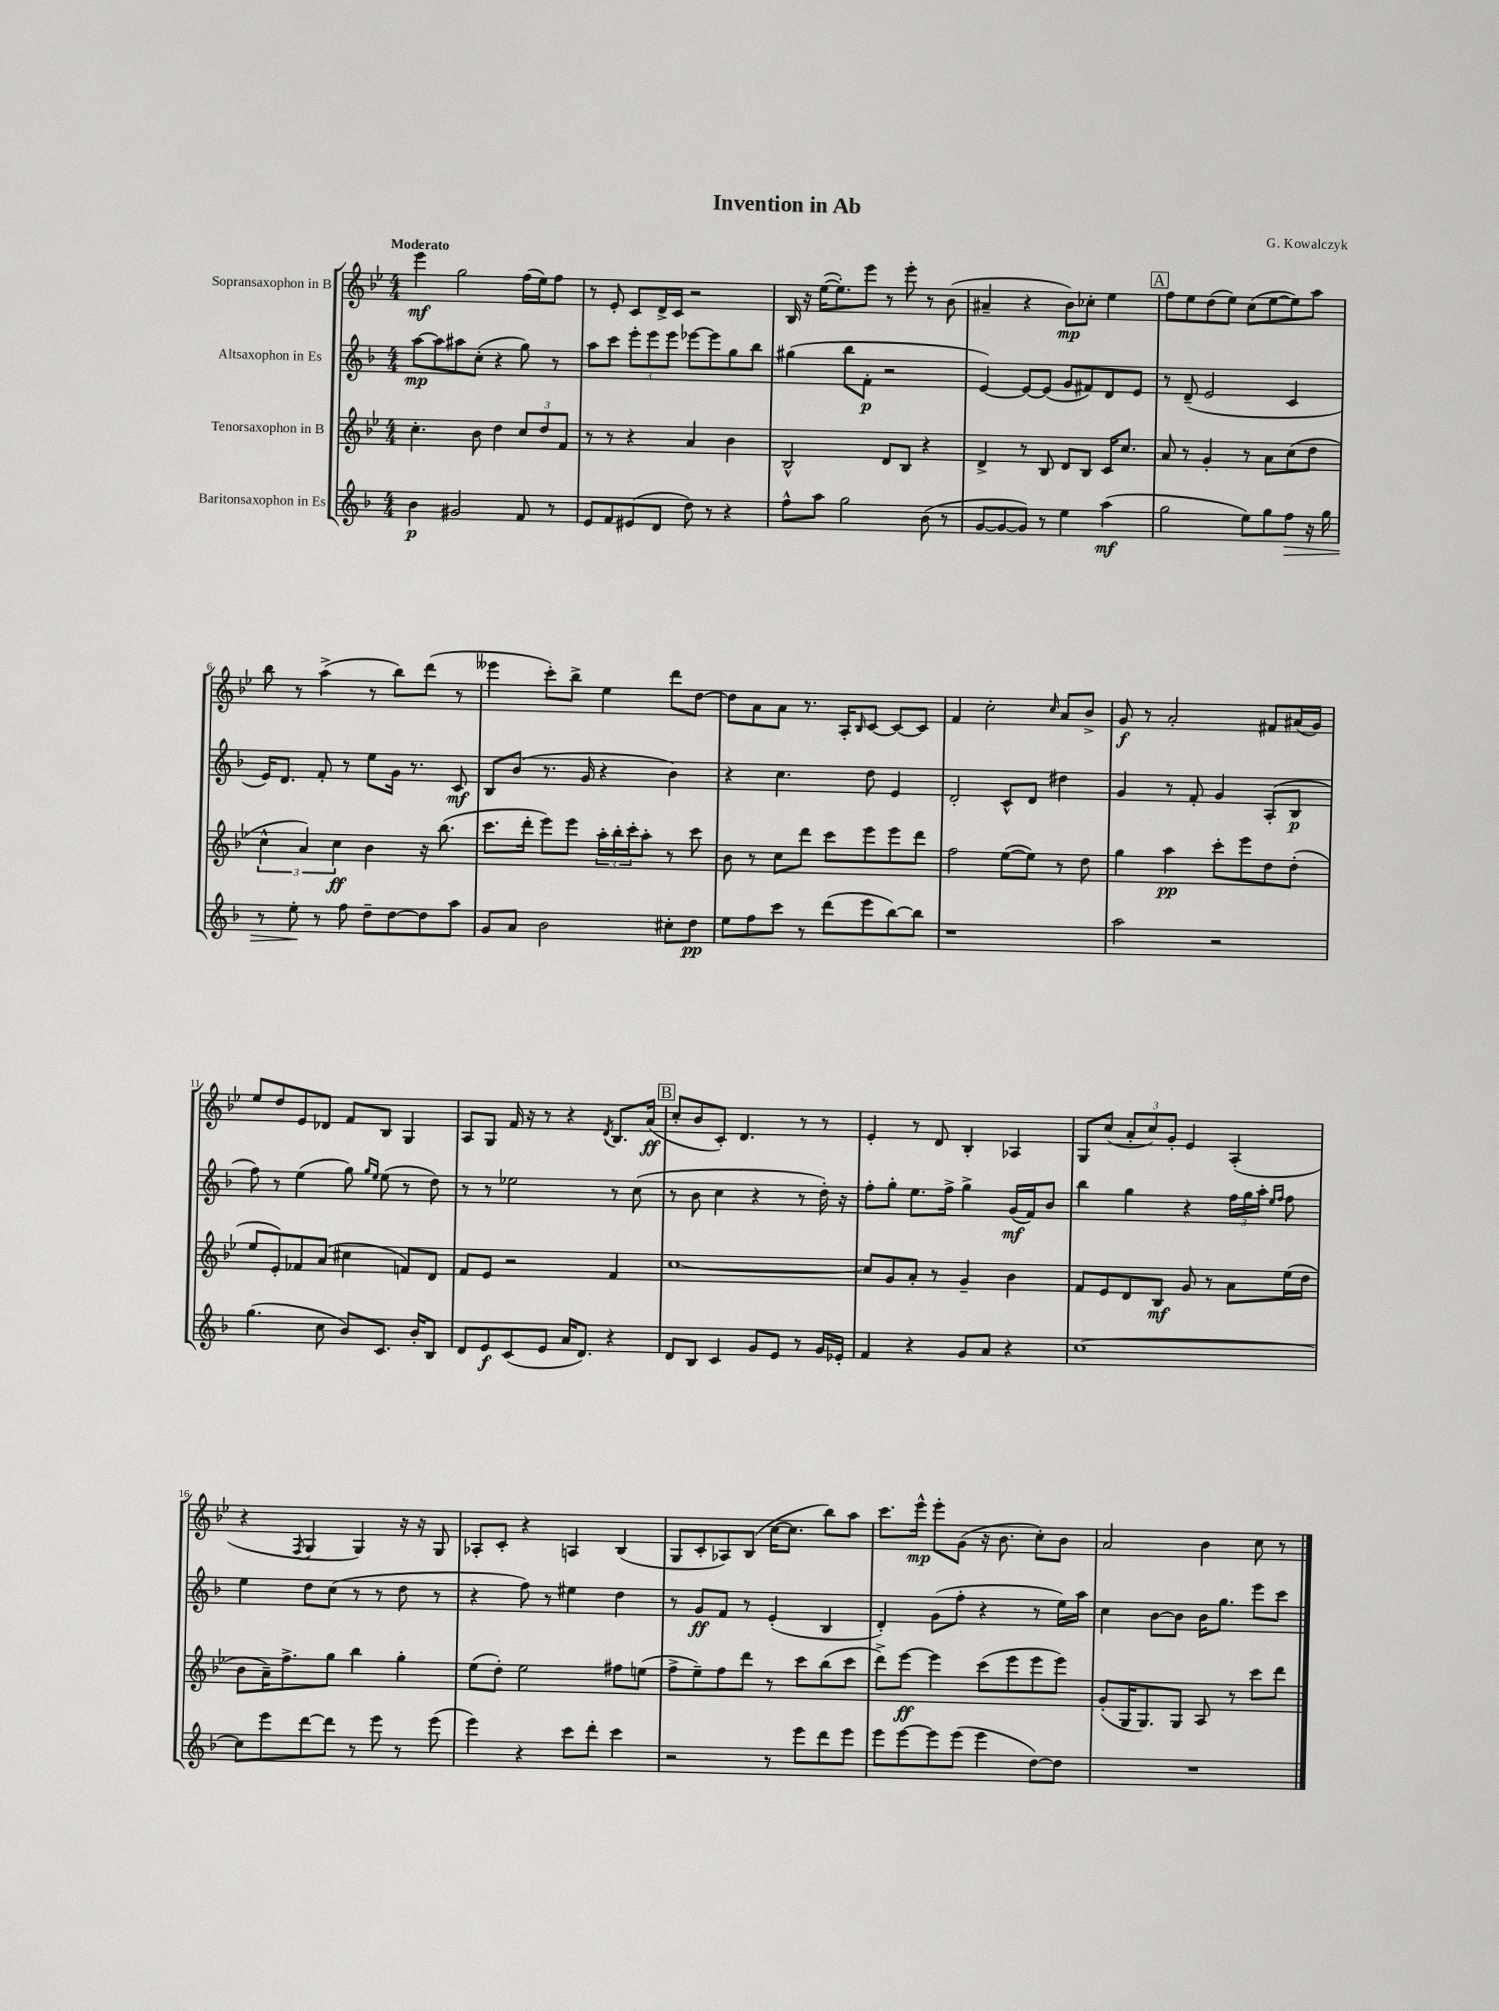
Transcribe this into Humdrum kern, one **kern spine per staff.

**kern	**kern	**kern	**kern
*staff4	*staff3	*staff2	*staff1
*clefG2	*clefG2	*clefG2	*clefG2
*k[b-]	*k[b-e-]	*k[b-]	*k[b-e-]
*M4/4	*M4/4	*M4/4	*M4/4
4b-\	4.cc'\	[8aa\L	4eee-\
.	.	8aa\]	.
2g#/	.	8aa#\	2gg\
.	8b-\	(8cc'\J	.
.	4dd\	4r	.
8f/	12cc/L	8gg\)	(16ff\LL
.	.	.	16ee-\J)
.	12dd/	.	.
8r	.	8r	8ff\J
.	12f/J	.	.
=	=	=	=
8e/L	8r	8aa\L	8r
8f/	8r	8ccc\J	8e-'/
(8e#/	4r	12eee'\L	8c/L
.	.	12eee\	.
8d/J	.	.	16d^/L
.	.	12eee\J	.
.	.	.	16c/JJ
8dd\)	4a/	[8eee-\L	2r
8r	.	8eee-\]	.
4r	4b-\	8gg\	.
.	.	8bb-\J	.
=	=	=	=
8ff^^\L	2B-^^/	(4gg#\	16B-/
.	.	.	16r
8aa\J	.	.	([16ee-\LK
.	.	.	8.ee-'\])
2gg\	.	8bb-\L	.
.	.	8f'\J	8eee-\J
.	8d/L	2r	8r
.	8B-/J	.	8eee-'\
(8b-\	4r	.	8r
8r	.	.	(8b-\
=	=	=	=
[8g/L	4d^/	[4e/)	4a#~/
8g/_	.	.	.
8g/]J)	8r	8e/_L	4r
8r	8B-/	(8e/]J	.
4ee\	8d/L	8g/L	8b-\L)
.	8B-/J	8f#/)	8cc-'\J
(4aa\	16c/LK	8d/	4ee-\
.	8.cc/J	.	.
.	.	8e/J	.
=	=	=	=
2gg\	8a/	8r	8ff\L
.	8r	(8d~/	8ee-\
.	4g'/	2e/	(8dd\
.	.	.	8ee-\J)
8ee\L)	8r	.	(8cc\L
8gg\	8a\L	.	[8ee-\
8ff\J	(8cc\	4c/	8ee-\])
16r	8dd\J	.	8aa\J
16gg\	.	.	.
=	=	=	=
8r	6cc^^\	16e/LK)	8bb-\
.	.	8.d/J	.
8ee'\	.	.	8r
.	6a/)	.	.
8r	.	8f'/	(4aa^\
.	6cc\	.	.
8ff\	.	8r	.
8dd~\L	4b-\	8ee\L	8r
[8dd\	.	16g\Jk	8bb-\L)
.	.	8.r	.
8dd\]	16r	.	(8ddd\J
.	(8.bb-\	.	.
8aa\J	.	8c/	8r
=	=	=	=
8g/L	8.ccc\L	8B-/L	4eee--\
8a/J	.	(8b-/J	.
.	16ddd'\Jk	.	.
2b-\	8eee-\L)	8.r	8ccc'\L)
.	8eee-\J	.	8bb-^\J
.	.	16g/	.
.	24aa'\LL	4r	4ee-\
.	24bb-'\	.	.
.	24ccc'\J	.	.
.	8aa'\J	.	.
8cc#'\L	8r	4b-\)	8ddd\L
8dd\J	8ccc\	.	[8dd\J
=	=	=	=
8ee\L	8b-\	4r	8dd\]L
8ff\	8r	.	8a\
8ccc\J	8cc\L	4.cc\	8a\J
8r	8ddd\J	.	8.r
(8ddd\L	8ccc\L	.	.
.	.	.	16A'/LK
.	.	.	16qqB-/
8eee\	8eee-\	8dd\	[8c/J
[8bb-\)	8eee-\	4e/	8c/_L
8bb-\]J	8ddd\J	.	8c/]J
=	=	=	=
1r	2ff\	2d'/	4f/
.	.	.	2cc'\
.	([8ee-\L	8c^^/L	.
.	8ee-\]J)	8d/J	.
.	.	.	16qqcc/
.	8r	4dd#\	8a/L
.	8dd\	.	8b-^/J
=	=	=	=
2aa\	4gg\	4g/	8g/
.	.	.	8r
.	4aa\	8r	2a'/
.	.	8f'/	.
2r	8ccc'\L	4g/	.
.	8eee-\	.	.
.	8dd\	(8A'/L	8f#/L
.	(8dd'\J	8B-/J	(16a#/L
.	.	.	16g/JJ)
=	=	=	=
(4.gg\	8ee-/L	8ff\)	8ee-/L
.	8e-'/)	8r	8dd/
.	8f-/	(4ee\	8e-/
8cc\	(8a/J	.	8d-/J
8b-/L)	4cc#\	8gg\)	8f/L
.	.	16qqgg/LL	.
.	.	16qqee/JJ	.
8.c/J	.	(8ee\	8B-/J
.	8f/L)	8r	4G/
16b-'/LK	.	.	.
8B-/J	8d/J	8dd\)	.
=	=	=	=
8d/L	8f/L	8r	8A/L
8e/	8e-/J	8r	8G/J
(8c/	2r	2ee-\	16f/
.	.	.	16r
8e/J	.	.	8r
16a/LK	.	.	4r
8.d/J)	.	.	.
.	.	.	8qd/
4r	4f/	8r	8.B-/L
.	.	(8cc\	.
.	.	.	(16a/Jk
=	=	=	=
8d/L	[1cc	8r	8cc'/L
8B-/J	.	8b-\	8b-/
4c/	.	4cc\	8c'/J)
.	.	.	4.d/
8g/L	.	4r	.
8e/J	.	.	.
8r	.	8r	8r
16g/LL	.	16dd'\)	8r
16e-'/JJ	.	16r	.
=	=	=	=
4f/	8cc/]L	8ff'\L	4e-'/
.	8g/	8gg'\J	.
4r	8a'/J	8.ee\L	8r
.	8r	.	8d/
.	.	16ff^\Jk	.
8g/L	4g~/	4gg^\	4B-'/
8a/J	.	.	.
4r	4b-\	(16g/LL	4A-/
.	.	16f/J)	.
.	.	8b-/J	.
=	=	=	=
[1cc	8f/L	4bb-\	8G/L
.	8e-/	.	(8cc/J
.	8d/	4gg\	12a'/L
.	.	.	12cc/)
.	8B-/J	.	.
.	.	.	12g'/J
.	8g/	4r	4e-/
.	8r	.	.
.	8a\L	24ff\LL	(4A'/
.	.	24gg\	.
.	.	24aa'\JJ	.
.	.	16qqee/LL	.
.	.	16qqff/JJ	.
.	(16ee-\L	8ff\	.
.	16dd\JJ	.	.
=	=	=	=
8cc\]L	8b-\L	4ee\	4r
8eee\	16a~\K)	.	.
.	8.ff^\	.	.
.	.	.	8qF/
[8ddd\	.	8dd\L	4G/
8ddd\]J	8gg\J	(8cc\J	.
8r	4bb-\	8r	4G/)
8eee\	.	8r	.
8r	4gg'\	8dd\	16r
.	.	.	16r
(8eee\	.	8r	8G/
=	=	=	=
4eee\)	(8ee-\L	4r	8A-'/L
.	8dd'\J)	.	8c'/J
4r	2ee-\	8ff\)	4r
.	.	8r	.
8ccc\L	.	4ee#\	4A/
8ddd'\J	.	.	.
4ccc\	8ff#\L	4dd\	(4B-/
.	(8ee\J	.	.
=	=	=	=
2r	8ff^\L	8r	8G/L
.	8ee-~\)	8g/L	8c'/
.	8ff\	8f/J	8A-/)
.	8ddd\J	8r	(8B-/J
8r	8r	(4e'/	[16cc\LK
.	.	.	8.cc\]J
8eee\L	8ccc\L	.	.
8ddd\	(8bb-\	4B-/	8bb-\L)
8eee\J	8ccc\J	.	8aa\J
=	=	=	=
8eee\L	8ddd^\L)	4d'/)	8.ccc\L
[8eee\	[8eee-\J	.	.
.	.	.	16eee-^^\Jk
8eee\]	4eee-\]	(8g\L	8eee-'\L
(8eee\J	.	8ff'\J	(8g\J
4eee\	(8ccc\L	4r	16r
.	.	.	8.b-\
.	8eee-\	.	.
[8dd\L)	8eee-\	8r	8cc'\L)
8dd\]J	8eee-\J)	16ee\LL)	8b-\J
.	.	16aa\JJ	.
=	=	=	=
1r	(8g'/L	4cc\	2a/
.	16G/K	.	.
.	8.G/)	.	.
.	.	[8b-\L	.
.	8G/J	8b-\]J	.
.	8A/	16b-\LK	4b-\
.	.	8.gg\J	.
.	8r	.	.
.	8ccc\L	8eee\L	8cc\
.	8ddd\J	8ccc\J	8r
==	==	==	==
*-	*-	*-	*-
